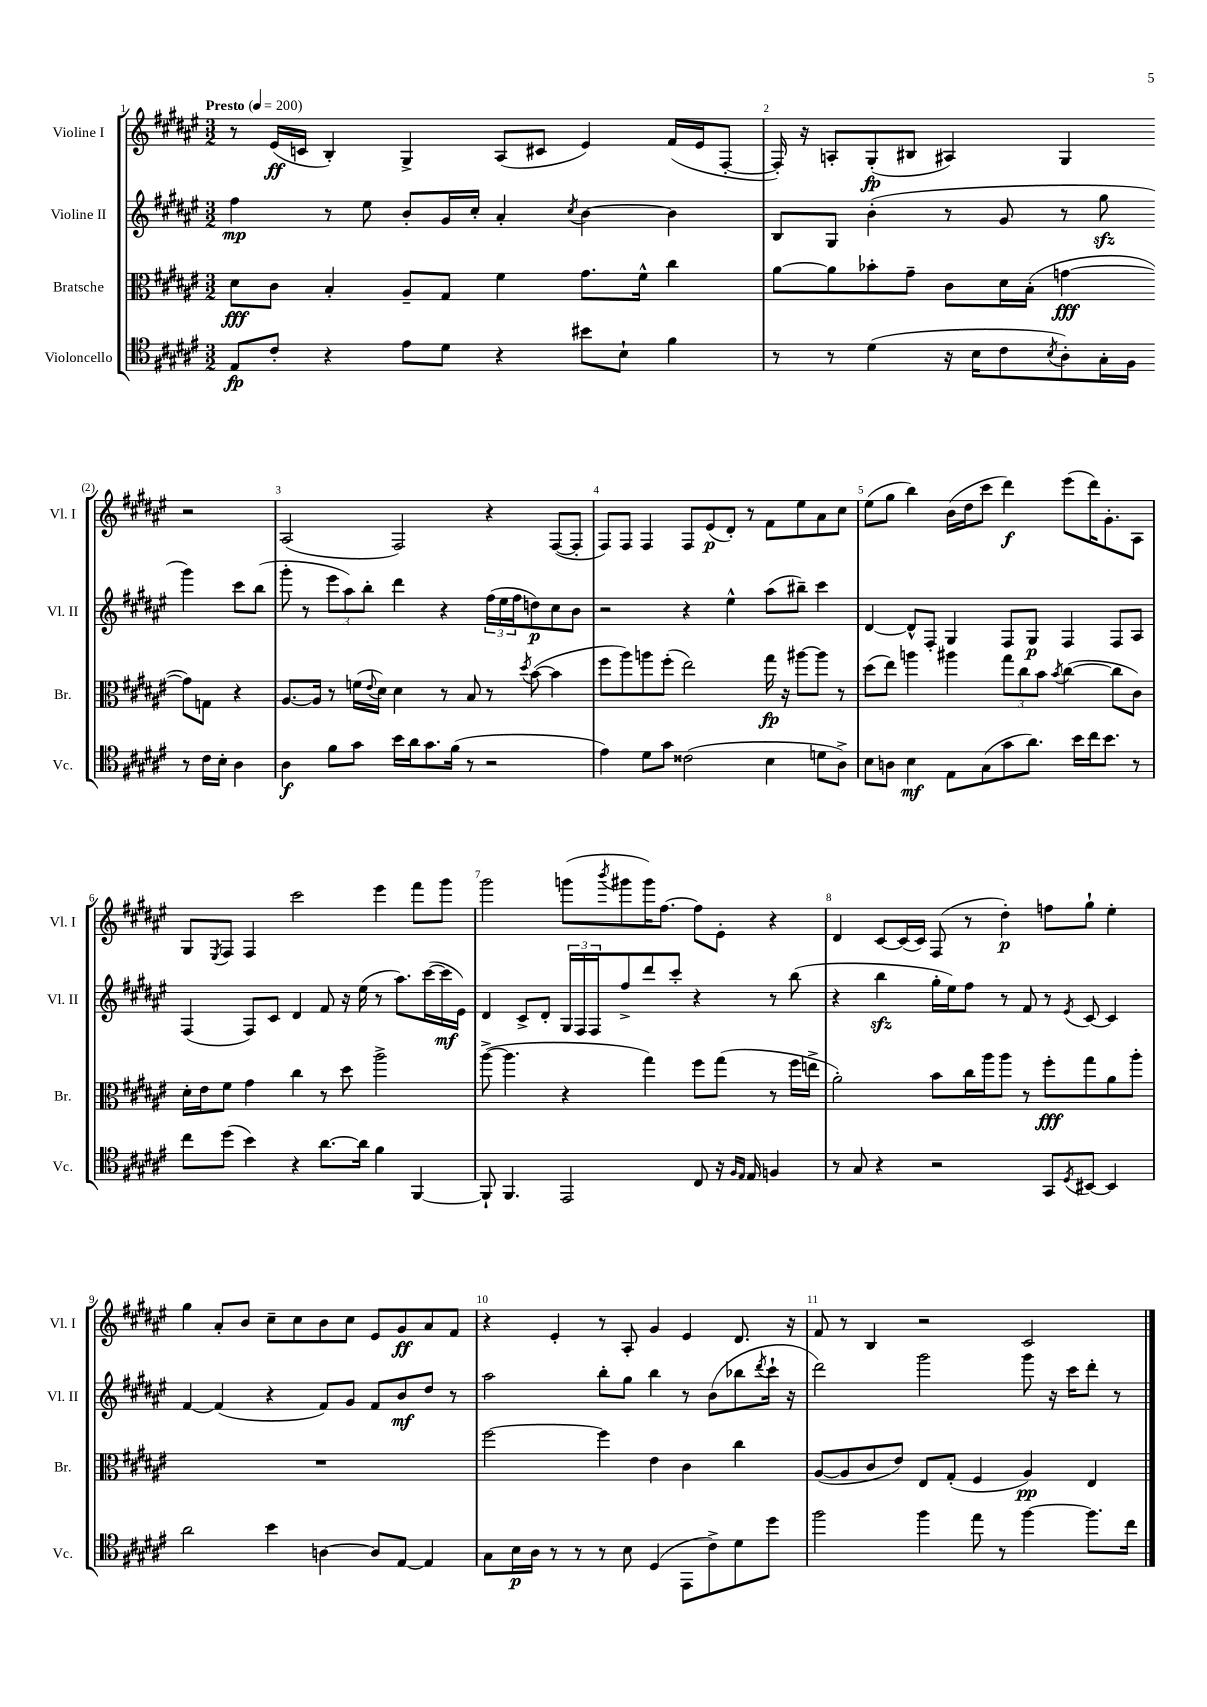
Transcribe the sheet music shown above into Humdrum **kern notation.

**kern	**kern	**kern	**kern
*staff4	*staff3	*staff2	*staff1
*clefC4	*clefC3	*clefG2	*clefG2
*k[f#c#g#d#a#e#]	*k[f#c#g#d#a#e#]	*k[f#c#g#d#a#e#]	*k[f#c#g#d#a#e#]
*M3/2	*M3/2	*M3/2	*M3/2
*MM200	*MM200	*MM200	*MM200
8E#	8d#	4ff#	8r
8c#'	8c#	.	(16e#
.	.	.	16c
4r	4B'	8r	4B')
.	.	8ee#	.
8e#	8A#~	8b'	4G#^
8d#	8G#	16g#	.
.	.	16cc#'	.
4r	4f#	4a#'	(8A#
.	.	.	8c#
.	.	8qcc#	.
8b#	8.g#	[4b	4e#)
8B`	.	.	.
.	16f#^^	.	.
4f#	4cc#	4b]	(16f#
.	.	.	16e#
.	.	.	[8F#'
=	=	=	=
8r	[8a#	8B	16F#'])
.	.	.	16r
8r	8a#]	8G#	8A'
(4d#	8b-'	(4b'	(8G#'
.	8g#~	.	8B#
16r	8c#	8r	4A#)
16B	.	.	.
8c#	16d#	8g#	.
.	(16B'	.	.
8qB	.	.	.
8A#')	[4g	8r	4G#
16G#'	.	8gg#	.
16F#	.	.	.
8r	8g])	4ggg#)	2r
16c#	8G	.	.
16B'	.	.	.
4A#	4r	8ccc#	.
.	.	(8bb	.
=	=	=	=
4A#	[8.A#	8ggg#'	(2A#
.	.	8r	.
.	16A#]	.	.
8f#	8r	12eee#	.
.	.	12aa#)	.
8g#	(16f	.	.
.	.	12bb'	.
.	8qqe#	.	.
.	16d#)	.	.
16b	4d#	4ddd#	2F#)
16a#	.	.	.
8.g#	.	.	.
.	8r	4r	.
(16f#	.	.	.
8r	8B	.	.
2r	8r	(24ff#	4r
.	.	24ee#	.
.	.	24ff#	.
.	8qdd#	.	.
.	([8b	8dd)	.
.	4b]	8cc#	([8F#
.	.	8b	8F#']
=	=	=	=
4e#)	8ff#	2r	8F#)
.	8aa#)	.	8F#
8d#	8aa	.	4F#
8g#	(8ff#'	.	.
(2c##	2ee#)	4r	8F#
.	.	.	(8e#
.	.	4ee#^^	8d#')
.	.	.	8r
4B	16gg#	(8aa#	8f#
.	16r	.	.
.	[8aa#	8bb#~)	8ee#
8d	8aa#]	4ccc#	8a#
8A#^)	8r	.	8cc#
=	=	=	=
8B	(8dd#	[4d#	(8ee#
8A	8ee#)	.	8gg#
4B	4aa	8d#^^]	4bb)
.	.	8F#'	.
8E#	4aa#	4G#	(16b
.	.	.	16dd#
(8G#	.	.	8ccc#
8g#	12gg#	8F#	4ddd#)
.	12cc#	.	.
8.a#)	.	8G#	.
.	12b	.	.
.	8qb	.	.
.	([4cc#	4F#	(8eee#
16b	.	.	.
16cc#	.	.	16ddd#)
8.b	.	.	8.g#'
.	8cc#]	8F#	.
8r	8c#)	8A#	8A#
=	=	=	=
8cc#	16d#'	(4F#	8G#
.	16e#	.	.
.	.	.	8qE#
(8dd#	8f#	.	8F#
4b)	4g#	8F#)	4F#
.	.	8c#	.
4r	4cc#	4d#	2ccc#
[8.a#	8r	8f#	.
.	8dd#	16r	.
16a#]	.	(16ee#	.
4f#	2aa#^	8r	4eee#
.	.	8.aa#)	.
[4FF#	.	.	8fff#
.	.	([16ccc#	.
.	.	16ccc#]	8ggg#
.	.	16e#)	.
=	=	=	=
8FF#`]	([8aa#^	4d#	2ggg#
4.FF#	4.aa#]	.	.
.	.	8c#^	.
.	.	8d#'	.
2EE#	4r	24G#	(8ggg
.	.	24F#	.
.	.	24F#	.
.	.	.	8qbbb
.	.	8ff#^	8ggg#
.	4gg#)	8ddd#	16ggg#)
.	.	.	[8.ff#
.	.	8ccc#'	.
8C#	8ff#	4r	8ff#]
16r	(8gg#	.	8e#'
16qqF#	.	.	.
16qqE#	.	.	.
16E#	.	.	.
4F	8r	8r	4r
.	16ff#	(8bb	.
.	16ee^	.	.
=	=	=	=
8r	2a#')	4r	4d#
8G#	.	.	.
4r	.	4bb	[8c#
.	.	.	(16c#]
.	.	.	16c#)
2r	8b	16gg#'	(8F#
.	.	16ee#)	.
.	16cc#	8ff#	8r
.	16aa#	.	.
.	8aa#	8r	4dd#')
.	8r	8f#	.
8GG#	8ff#'	8r	8ff
8qD#	.	8qe#	.
[8BB#	8gg#	[8c#	8gg#`
4BB#]	8a#	4c#]	4ee#'
.	8aa#'	.	.
=	=	=	=
2a#	1.r	[4f#	4gg#
.	.	(4f#]	8a#'
.	.	.	8b
4b	.	4r	8cc#~
.	.	.	8cc#
[4A	.	8f#)	8b
.	.	8g#	8cc#
8A]	.	8f#	8e#
[8E#	.	8b	8g#
4E#]	.	8dd#	8a#
.	.	8r	8f#
=	=	=	=
8G#	[2ff#	2aa#	4r
16B	.	.	.
16A#	.	.	.
8r	.	.	4e#'
8r	.	.	.
8r	4ff#]	8bb'	8r
8B	.	8gg#	8A#'
(4D#	4e#	4bb	4g#
8EE#	4c#	8r	4e#
8c#^)	.	(8b	.
8d#	4cc#	8bb-	8.d#
.	.	8qddd#	.
8dd#	.	16ccc#`	.
.	.	16r	16r
=	=	=	=
2ff#	([8A#	2ddd#)	8f#
.	8A#]	.	8r
.	8c#	.	4B
.	8e#)	.	.
4ff#	8E#	2ggg#	2r
.	(8G#'	.	.
8ee#	4F#	.	.
8r	.	.	.
[4ff#	4A#)	8ggg#	2c#
.	.	16r	.
.	.	16ccc#	.
8.ff#]	4E#	8ddd#'	.
.	.	8r	.
16cc#	.	.	.
==	==	==	==
*-	*-	*-	*-
